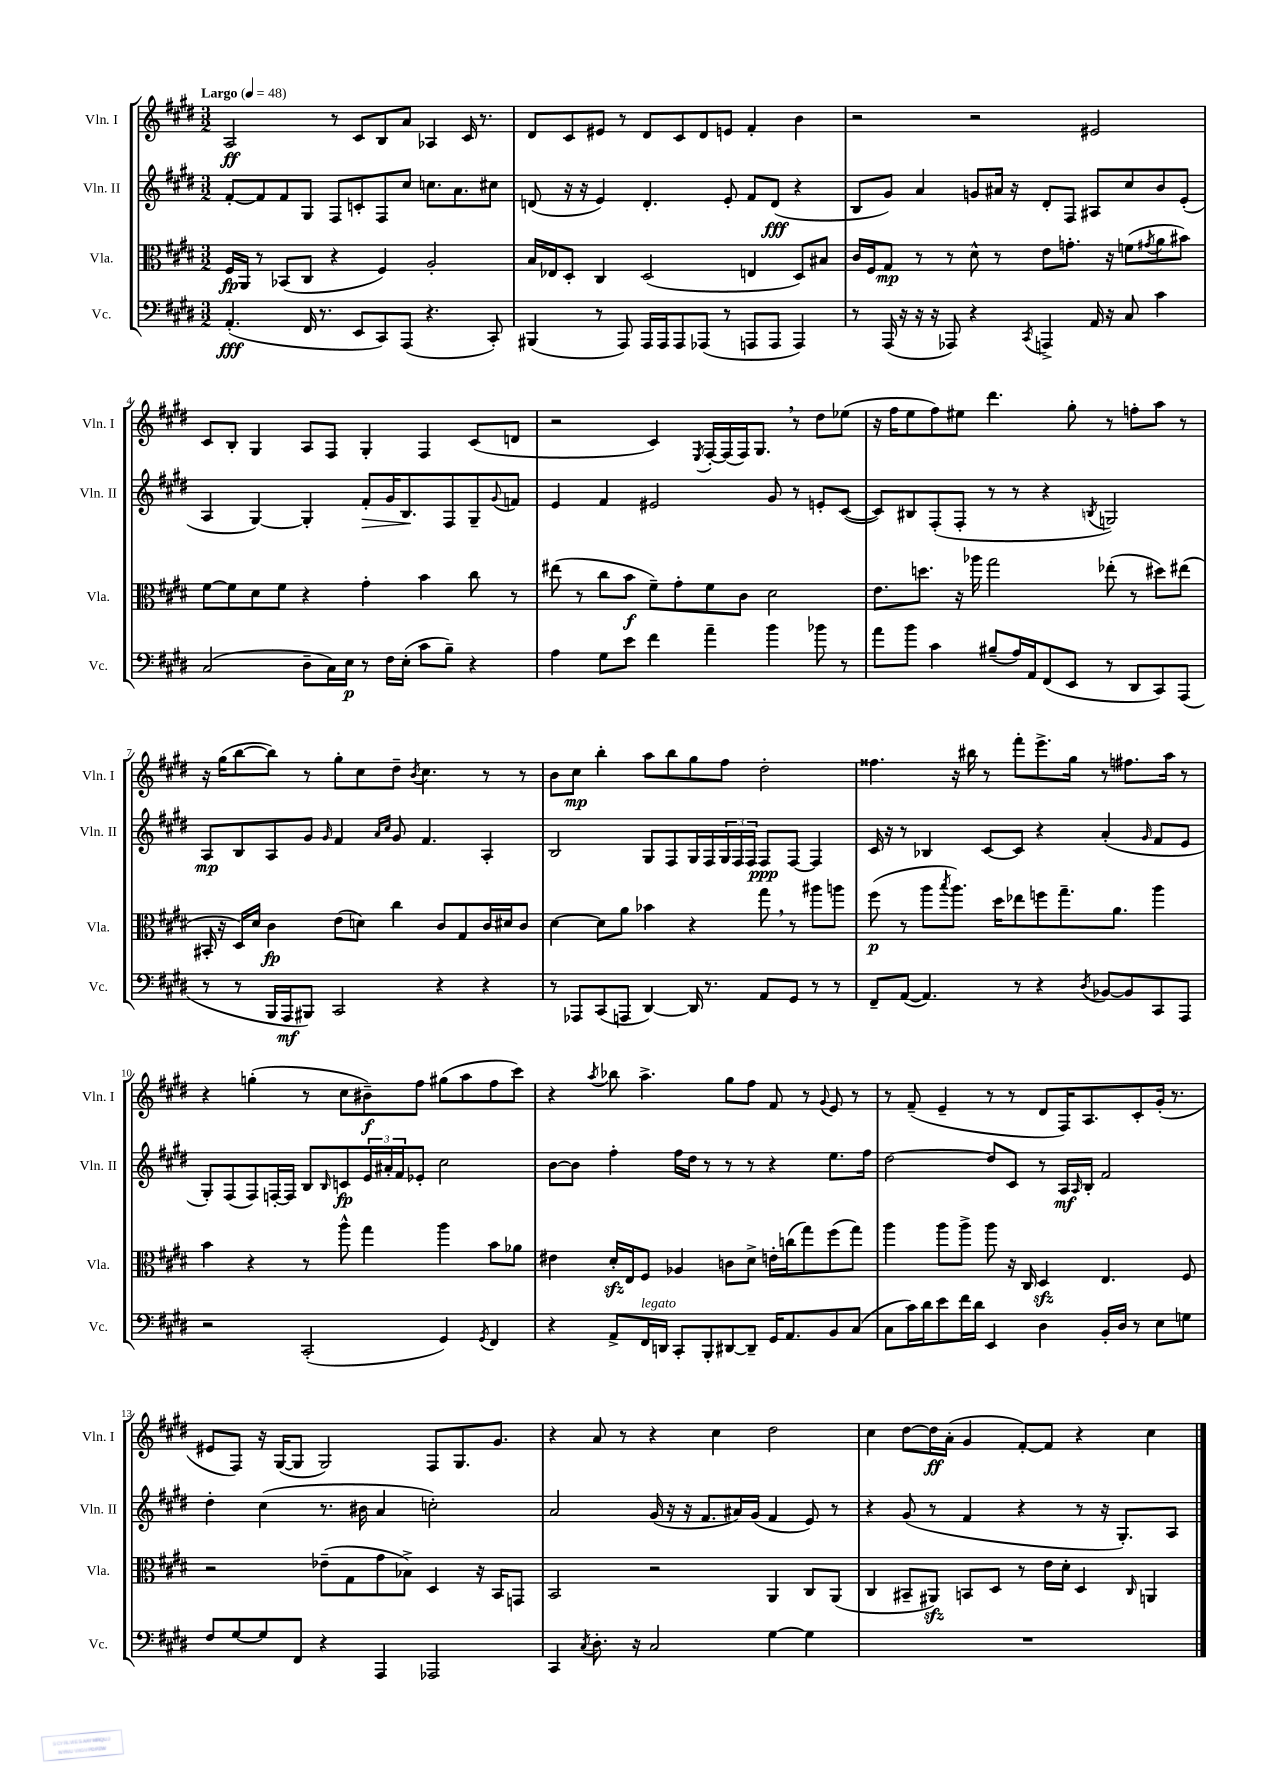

**kern	**dynam	**kern	**dynam	**kern	**dynam	**kern	**dynam
*part4	*part4	*part3	*part3	*part2	*part2	*part1	*part1
*staff4	*staff4	*staff3	*staff3	*staff2	*staff2	*staff1	*staff1
*I"Vc.	*	*I"Vla.	*	*I"Vln. II	*	*I"Vln. I	*
*I'Vc.	*	*I'Vla.	*	*I'Vln. II	*	*I'Vln. I	*
*clefF4	*	*clefC3	*	*clefG2	*	*clefG2	*
*k[f#c#g#d#]	*	*k[f#c#g#d#]	*	*k[f#c#g#d#]	*	*k[f#c#g#d#]	*
*M3/2	*	*M3/2	*	*M3/2	*	*M3/2	*
*MM48	*	*MM48	*	*MM48	*	*MM48	*
=1	=1	=1	=1	=1	=1	=1	=1
!	!	!	!	!	!	!LO:TX:a:B:t=Largo	!
(4.AA'/	fff	16F#/LL	fp	[8f#'/L	.	2A/	ff
.	.	16AA/JJ	.	.	.	.	.
.	.	8r	.	8f#/]	.	.	.
.	.	(8BB-X/L	.	8f#/	.	.	.
16FF#/	.	8C#/J	.	8G#/J	.	.	.
8.r	.	.	.	.	.	.	.
.	.	4r	.	8F#/L	.	8r	.
8EE/L	.	.	.	8cn'/	.	8c#/L	.
8CC#/)	.	4F#/)	.	8F#/	.	8B/	.
(8AAA/J	.	.	.	8cc#/J	.	8a/J	.
4.r	.	2A'/	.	8.ccn\L	.	4A-X/	.
.	.	.	.	8.a\	.	.	.
.	.	.	.	.	.	16c#/	.
.	.	.	.	.	.	8.r	.
8CC#'/)	.	.	.	8cc#X\J	.	.	.
=2	=2	=2	=2	=2	=2	=2	=2
(4BBB#X/	.	16B/LL	.	(8dn/	.	8d#/L	.
.	.	16E-X/J	.	.	.	.	.
.	.	8D#'/J	.	16r	.	8c#/	.
.	.	.	.	16r	.	.	.
8r	.	4C#/	.	4e/)	.	8e#X/J	.
8AAA/)	.	.	.	.	.	8r	.
16AAA/LL	.	(2D#/	.	4.d'/	.	8d#/L	.
16AAA/J	.	.	.	.	.	.	.
8AAA/	.	.	.	.	.	8c#/	.
(8AAA-X/J	.	.	.	.	.	8d#/	.
8r	.	.	.	8e'/	.	8en/J	.
8AAAn/L	.	4En/	.	8f#/L	.	4f#'/	.
8AAA/J	.	.	.	(8d/J	fff	.	.
4AAA/)	.	8D#/L)	.	4r	.	4b\	.
.	.	8B#X/J	.	.	.	.	.
=3	=3	=3	=3	=3	=3	=3	=3
8r	.	16c#/LL	.	8B/L	.	2r	.
.	.	16F#/J	.	.	.	.	.
(16AAA/	.	8G#/J	mp	8g#/J)	.	.	.
16r	.	.	.	.	.	.	.
16r	.	8r	.	4a/	.	.	.
16r	.	.	.	.	.	.	.
8AAA-X/)	.	8r	.	.	.	.	.
4r	.	8d#^^\	.	8gn/L	.	2r	.
.	.	8r	.	16a#X/Jk	.	.	.
.	.	.	.	16r	.	.	.
8qCC#/	.	.	.	.	.	.	.
4AAAn^/	.	8e\L	.	8d#'/L	.	.	.
.	.	8.gn'\J	.	8F#/J	.	.	.
16AA/	.	.	.	8A#X/L	.	2e#X/	.
16r	.	16r	.	.	.	.	.
8C#/	.	(8fn\L	.	8cc#/	.	.	.
.	.	8qg#X/	.	.	.	.	.
4c#\	.	8a\	.	8b/	.	.	.
.	.	8b#X\J)	.	(8e'/J	.	.	.
!!LO:LB:g=z
=4	=4	=4	=4	=4	=4	=4	=4
(2C#/	.	[8f#\L	.	4A/	.	8c#/L	.
.	.	8f#\]	.	.	.	8B'/J	.
.	.	8d#\	.	[4G#/)	.	4G#/	.
.	.	8f#\J	.	.	.	.	.
8D#~\L	.	4r	.	4G#'/]	.	8A/L	.
16C#\L)	.	.	.	.	.	8F#/J	.
16E\JJ	p	.	.	.	.	.	.
!	!	!	!	!	!LO:HP:b	!	!
8r	.	4g#'\	.	8f#'/L	>	4G#'/	.
16F#\LL	.	.	.	16g#/K	.	.	.
(16E'\JJ	.	.	.	8.B/	.	.	.
8c#\L	.	4b\	.	.	.	4F#/	.
8B~\J)	.	.	.	8F#/	]	.	.
4r	.	8cc#\	.	8G#~/	.	(8c#/L	.
.	.	.	.	8qqg#/	.	.	.
.	.	8r	.	8fn/J	.	8dn/J	.
=5	=5	=5	=5	=5	=5	=5	=5
4A\	.	(8ee#X\	.	4e/	.	2r	.
.	.	8r	.	.	.	.	.
8G#\L	.	8cc#\L	.	4f#/	.	.	.
8e\J	.	8b\J	f	.	.	.	.
4f#\	.	8f#~\L)	.	2e#X/	.	4c#/)	.
.	.	8g#'\	.	.	.	.	.
.	.	.	.	.	.	8qE/	.
4a~\	.	8f#\	.	.	.	[16F#'/LL	.
.	.	.	.	.	.	(16F#/]	.
.	.	8c#\J	.	.	.	16F#/J)	.
.	.	.	.	.	.	8.G#,/J	.
4b\	.	2d#\	.	8g#/	.	.	.
.	.	.	.	8r	.	8r	.
8b-X\	.	.	.	8en'/L	.	8dd#\L	.
8r	.	.	.	([8c#/J	.	(8ee-X\J	.
=6	=6	=6	=6	=6	=6	=6	=6
8a\L	.	8.e\L	.	8c#/L])	.	16r	.
.	.	.	.	.	.	16ff#\KL	.
8b\J	.	.	.	8B#X/	.	8ee\	.
.	.	8.ddn\J	.	.	.	.	.
4c#\	.	.	.	(8F#'/	.	8ff#\)	.
.	.	16r	.	8F#'/J	.	8ee#X\J	.
.	.	16aa-X\	.	.	.	.	.
(8B#X~/L	.	2gg#\	.	8r	.	4.ddd#\	.
16A/L)	.	.	.	8r	.	.	.
16AA/J	.	.	.	.	.	.	.
(8FF#/	.	.	.	4r	.	.	.
8EE/J	.	.	.	.	.	8gg#'\	.
.	.	.	.	8qBn/	.	.	.
8r	.	(8ee-X'\	.	2Gn/)	.	8r	.
8DD#/L	.	8r	.	.	.	8ffn'\L	.
8CC#/)	.	8dd#X\L)	.	.	.	8aa\J	.
(8AAA/J	.	(8ee#X\J	.	.	.	8r	.
!!LO:LB:g=z
=7	=7	=7	=7	=7	=7	=7	=7
8r	.	16BB#X'/	.	8A/L	mp	16r	.
.	.	16r	.	.	.	(16gg#\KL	.
8r	.	16D#/LL)	.	8B/	.	[8bb\	.
.	.	16d#/JJ	.	.	.	.	.
16BBB/LL	.	4c#\	fp	8A/	.	8bb\J])	.
16AAA/J	mf	.	.	.	.	.	.
8BBB#X/J)	.	.	.	8g#/J	.	8r	.
.	.	.	.	16qqg#/	.	.	.
2CC#/	.	(8e\L	.	4f#/	.	8gg#'\L	.
.	.	8dn\J)	.	.	.	8cc#\	.
.	.	.	.	16qqa/LL	.	.	.
.	.	.	.	16qqcc#/JJ	.	.	.
.	.	4cc#\	.	8g#/	.	8dd#~\J	.
.	.	.	.	.	.	8qb/	.
.	.	.	.	4.f#/	.	4.cc#\	.
4r	.	8c#/L	.	.	.	.	.
.	.	8G#/	.	.	.	.	.
4r	.	16c#/L	.	4A'/	.	8r	.
.	.	16d#X/J	.	.	.	.	.
.	.	8c#/J	.	.	.	8r	.
=8	=8	=8	=8	=8	=8	=8	=8
8r	.	[4d#\	.	2B/	.	8b\L	.
8AAA-X/L	.	.	.	.	.	8cc#\J	mp
(8CC#/	.	8d#\L]	.	.	.	4bb'\	.
8AAAn/J	.	8a\J	.	.	.	.	.
[4DD#/)	.	4b-X\	.	8G#/L	.	8aa\L	.
.	.	.	.	8F#/	.	8bb\	.
16DD#/]	.	4r	.	16G#/L	.	8gg#\	.
8.r	.	.	.	16F#/	.	.	.
.	.	.	.	24G#/	.	8ff#\J	.
.	.	.	.	24F#/	.	.	.
.	.	.	.	24F#/JJ	.	.	.
8AA/L	.	8gg#,\	.	8F#/L	ppp	2dd#'\	.
8GG#/J	.	8r	.	[8F#/J	.	.	.
8r	.	8aa#X\L	.	4F#/]	.	.	.
8r	.	8aan\J	.	.	.	.	.
=9	=9	=9	=9	=9	=9	=9	=9
8FF#~/L	.	(8ff#\	p	16c#/	.	4.ff##X\	.
.	.	.	.	16r	.	.	.
([8AA/J	.	8r	.	8r	.	.	.
4.AA/])	.	8aa\L	.	4B-X/	.	.	.
.	.	8qbb/	.	.	.	.	.
.	.	8.aa\J)	.	.	.	16r	.
.	.	.	.	.	.	16bb#X\	.
.	.	.	.	[8c#/L	.	8r	.
.	.	16dd#\KL	.	.	.	.	.
8r	.	8ee-X\	.	8c#/J]	.	8fff#'\L	.
4r	.	8ffn\	.	4r	.	8.eee^\	.
.	.	8.gg#~\	.	.	.	.	.
.	.	.	.	.	.	16gg#\Jk	.
8qD#/	.	.	.	.	.	.	.
[8BB-X/L	.	.	.	(4a'/	.	8r	.
.	.	8.a\J	.	.	.	.	.
8BB-/]	.	.	.	.	.	8.ff#X\L	.
.	.	.	.	16qqg#/	.	.	.
8CC#/	.	4aa\	.	8f#/L	.	.	.
.	.	.	.	.	.	16aa\Jk	.
8AAA/J	.	.	.	8e/J	.	8r	.
!!LO:LB:g=z
=10	=10	=10	=10	=10	=10	=10	=10
2r	.	4b\	.	8G#'/L)	.	4r	.
.	.	.	.	(8F#/	.	.	.
.	.	4r	.	8F#/)	.	(4ggn'\	.
.	.	.	.	[16Fn'/L	.	.	.
.	.	.	.	16F/JJ]	.	.	.
(2CC#'/	.	8r	.	8B/L	.	8r	.
.	.	.	.	16qqB/	.	.	.
.	.	8aa^^\	.	8cn/	fp	8cc#\L	.
.	.	4gg#\	.	24e/L	.	8b#X~\)	f
.	.	.	.	24a#X'/	.	.	.
.	.	.	.	24f#/J	.	.	.
.	.	.	.	8e-X'/J	.	8ff#\J	.
4GG#/)	.	4aa\	.	2cc#\	.	(8gg#X\L	.
.	.	.	.	.	.	8aa\	.
8qGG#/	.	.	.	.	.	.	.
4FF#/	.	8b\L	.	.	.	8ff#\	.
.	.	8a-X\J	.	.	.	8ccc#\J)	.
=11	=11	=11	=11	=11	=11	=11	=11
4r	.	4e#X\	.	[8b\L	.	4r	.
.	.	.	.	8b\J]	.	.	.
.	.	.	.	.	.	8qaa/	.
8AA^/L	.	16d#zz'/LL	.	4ff#'\	.	8bb-X\	.
.	.	16E/J	.	.	.	.	.
!LO:TX:a:i:t=legato	!	!	!	!	!	!	!
16FF#/L	.	8F#/J	.	.	.	4.aa^\	.
16DDn/JJ	.	.	.	.	.	.	.
8CC#'/L	.	4A-X/	.	16ff#\LL	.	.	.
.	.	.	.	16dd#\JJ	.	.	.
8BBB'/	.	.	.	8r	.	.	.
[8DD#X/	.	8cn\L	.	8r	.	8gg#\L	.
8DD#~/J]	.	8d#^\J	.	8r	.	8ff#\J	.
16GG#/KL	.	16en'\LL	.	4r	.	8f#/	.
8.AA/	.	(16ccn\J	.	.	.	.	.
.	.	8gg#\)	.	.	.	8r	.
.	.	.	.	.	.	8qqg#/	.
8BB/	.	(8ff#\	.	8.ee\L	.	8e/	.
(8C#/J	.	8gg#\J)	.	.	.	8r	.
.	.	.	.	16ff#\Jk	.	.	.
=12	=12	=12	=12	=12	=12	=12	=12
8C#\L	.	4aa\	.	[2dd#\	.	8r	.
16c#\L)	.	.	.	.	.	(8f#~/	.
16d#\J	.	.	.	.	.	.	.
8e\	.	8aa\L	.	.	.	4e~/	.
16f#\L	.	8aa^\J	.	.	.	.	.
16d#\JJ	.	.	.	.	.	.	.
4EE/	.	8aa\	.	8dd#/L]	.	8r	.
.	.	16r	.	8c#/J	.	8r	.
.	.	16C#/	.	.	.	.	.
4D#\	.	4D#zz/	.	8r	.	8d#/L	.
.	.	.	.	16A/LL	mf	16F#/K)	.
.	.	.	.	16qqA/	.	.	.
.	.	.	.	16B'/JJ	.	8.A/	.
16BB'/LL	.	4.E/	.	2f#/	.	.	.
16D#/JJ	.	.	.	.	.	.	.
8r	.	.	.	.	.	8c#'/	.
8E\L	.	.	.	.	.	(16g#'/Jk	.
.	.	.	.	.	.	8.r	.
8Gn\J	.	8F#/	.	.	.	.	.
!!LO:LB:g=z
=13	=13	=13	=13	=13	=13	=13	=13
8F#/L	.	2r	.	4dd#'\	.	8e#X/L	.
[8G#/	.	.	.	.	.	8F#/J)	.
8G#/]	.	.	.	(4cc#\	.	16r	.
.	.	.	.	.	.	([16G#/KL	.
8FF#/J	.	.	.	.	.	8G#/J]	.
4r	.	(8e-X~\L	.	8.r	.	2G#/)	.
.	.	8G#\	.	.	.	.	.
.	.	.	.	16b#X\	.	.	.
4AAA/	.	8g#\	.	4a/	.	.	.
.	.	8B-X^\J)	.	.	.	.	.
2AAA-X/	.	4D#/	.	2ccn'\)	.	8F#/L	.
.	.	.	.	.	.	8.G#/	.
.	.	16r	.	.	.	.	.
.	.	16BB/KL	.	.	.	8.g#/J	.
.	.	8GGn/J	.	.	.	.	.
=14	=14	=14	=14	=14	=14	=14	=14
4CC#/	.	2BB/	.	2a/	.	4r	.
8qC#/	.	.	.	.	.	.	.
8.D#'\	.	.	.	.	.	8a/	.
.	.	.	.	.	.	8r	.
16r	.	.	.	.	.	.	.
2C#/	.	2r	.	(16g#/	.	4r	.
.	.	.	.	16r	.	.	.
.	.	.	.	16r	.	.	.
.	.	.	.	8.f#/L	.	.	.
.	.	.	.	.	.	4cc#\	.
.	.	.	.	16a#X/L)	.	.	.
.	.	.	.	(16g#/JJ	.	.	.
[4G#\	.	4AA/	.	4f#/	.	2dd#\	.
4G#\]	.	8C#/L	.	8e/)	.	.	.
.	.	(8AA/J	.	8r	.	.	.
=15	=15	=15	=15	=15	=15	=15	=15
1.r	.	4C#/	.	4r	.	4cc#\	.
.	.	8BB#X~/L	.	(8g#/	.	[8dd#\L	.
.	.	8AA#Xzz/J)	.	8r	.	16dd#\L]	ff
.	.	.	.	.	.	(16a'\JJ	.
.	.	8BBn/L	.	4f#/	.	4g#/	.
.	.	8D#/J	.	.	.	.	.
.	.	8r	.	4r	.	[8f#'/L)	.
.	.	16e\LL	.	.	.	8f#/J]	.
.	.	16d#'\JJ	.	.	.	.	.
.	.	4D#/	.	8r	.	4r	.
.	.	.	.	16r	.	.	.
.	.	.	.	8.G#'/L)	.	.	.
.	.	16qqC#/	.	.	.	.	.
.	.	4AAn/	.	.	.	4cc#\	.
.	.	.	.	8A/J	.	.	.
==	==	==	==	==	==	==	==
*-	*-	*-	*-	*-	*-	*-	*-
